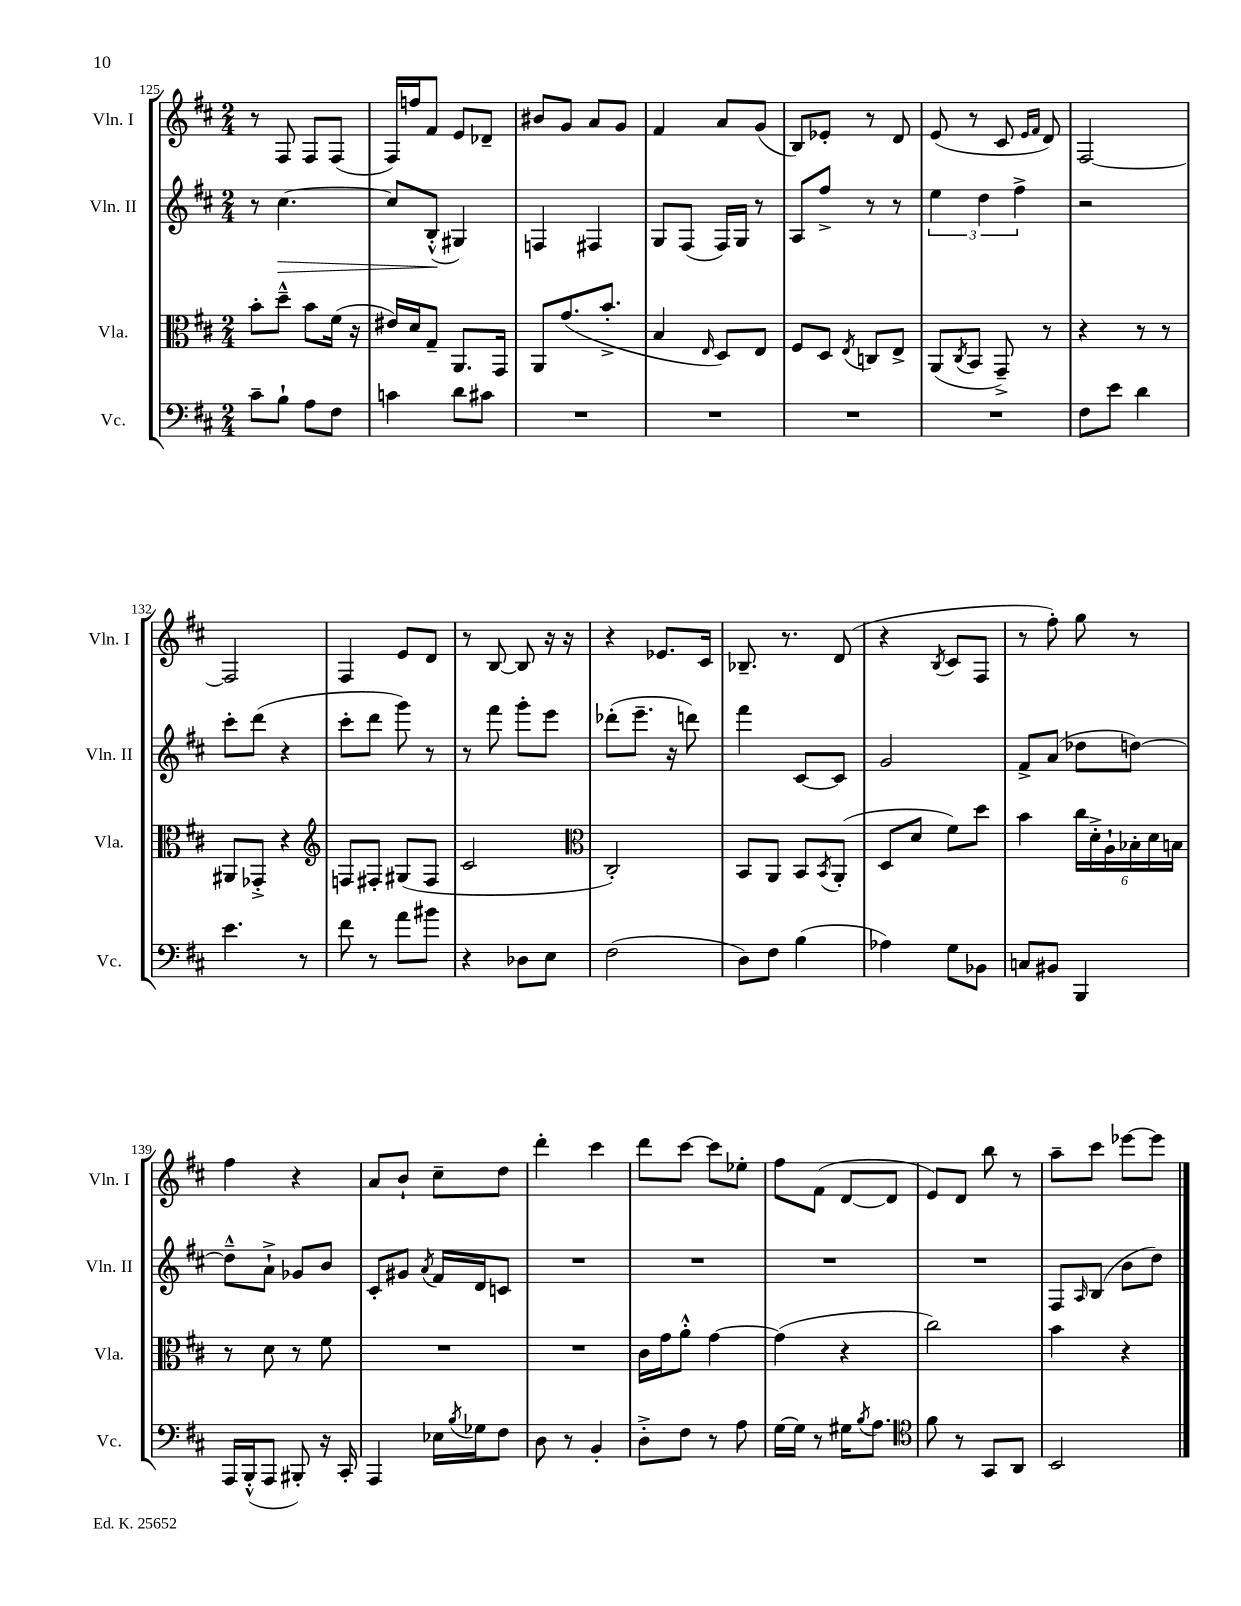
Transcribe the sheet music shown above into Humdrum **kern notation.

**kern	**kern	**kern	**kern
*staff4	*staff3	*staff2	*staff1
*clefF4	*clefC3	*clefG2	*clefG2
*k[f#c#]	*k[f#c#]	*k[f#c#]	*k[f#c#]
*M2/4	*M2/4	*M2/4	*M2/4
8c#~\L	8b'\L	8r	8r
8B`\J	8dd~^^\J	[4.cc#\	8F#/
8A\L	8b\L	.	8F#/L
8F#\J	(16f#\Jk	.	(8F#/J
.	16r	.	.
=	=	=	=
4c\	16e#/LL)	8cc#/]L	16F#/LL)
.	16d/J	.	16ff/J
.	8G~/J	(8B'^^/J	8f#/J
8d\L	8.AA/L	4G#/)	8e/L
8c#\J	.	.	8d-~/J
.	16GG/Jk	.	.
=	=	=	=
2r	8AA/L	4F/	8b#/L
.	(8.g/	.	8g/J
.	.	4F#/	8a/L
.	8.b'^/J	.	.
.	.	.	8g/J
=	=	=	=
2r	4B/	8G/L	4f#/
.	.	(8F#/J	.
.	16qqE/	.	.
.	8D/L)	16F#/LL)	8a/L
.	.	16G/JJ	.
.	8E/J	8r	(8g/J
=	=	=	=
2r	8F#/L	8A/L	8B/L)
.	8D/J	8ff#^/J	8e-'/J
.	8qE/	.	.
.	8C/L	8r	8r
.	8E^/J	8r	8d/
=	=	=	=
2r	(8AA/L	6ee\	(8e/
.	8qC#/	.	.
.	8BB/J	.	8r
.	.	6dd\	.
.	8GG~^/)	.	8c#/
.	.	6ff#^\	.
.	.	.	16qqe/LL
.	.	.	16qqf#/JJ
.	8r	.	8d/)
=	=	=	=
8F#\L	4r	2r	[2F#/
8e\J	.	.	.
4d\	8r	.	.
.	8r	.	.
=	=	=	=
4.e\	8AA#/L	8ccc#'\L	2F#/]
.	8GG-'^/J	(8ddd\J	.
.	4r	4r	.
8r	.	.	.
=	=	=	=
*	*clefG2	*	*
8f#\	8F/L	8ccc#'\L	4F#/
8r	8F#'/J	8ddd\J	.
8a\L	(8G#/L	8ggg\)	8e/L
8b#\J	8F#/J	8r	8d/J
=	=	=	=
4r	2c#/	8r	8r
.	.	8fff#\	[8B/
8D-\L	.	8ggg'\L	8B/]
8E\J	.	8eee\J	16r
.	.	.	16r
=	=	=	=
*	*clefC3	*	*
(2F#\	2C#'/)	(8ddd-'\L	4r
.	.	8.eee~\J	.
.	.	.	8.e-/L
.	.	16r	.
.	.	8ddd\)	.
.	.	.	16c#/Jk
=	=	=	=
8D\L)	8BB/L	4fff#\	8.B-~/
8F#\J	8AA/J	.	.
.	.	.	8.r
(4B\	8BB/L	[8c#/L	.
.	8qBB/	.	.
.	(8AA'/J	8c#/]J	(8d/
=	=	=	=
4A-\)	8D/L	2g/	4r
.	8d/J	.	.
.	.	.	8qB/
8G\L	8f#\L)	.	8c#/L
8BB-\J	8dd\J	.	8F#/J
=	=	=	=
8C/L	4b\	8f#^/L	8r
8BB#/J	.	(8a/J	8ff#'\)
4BBB/	24cc#\LL	8dd-\L	8gg\
.	24d'^\	.	.
.	24A`\	.	.
.	24B-'\	[8dd\J)	8r
.	24d\	.	.
.	24B\JJ	.	.
=	=	=	=
16AAA/LL	8r	8dd~^^\]L	4ff#\
(16BBB'^^/J	.	.	.
8AAA/J	8d\	8a`^\J	.
8BBB#'/)	8r	8g-/L	4r
16r	8f#\	8b/J	.
16CC#'/	.	.	.
=	=	=	=
4AAA/	2r	8c#'/L	8a/L
.	.	8g#/J	8b`/J
.	.	8qa/	.
16E-\LL	.	16f#/LL	8cc#~\L
8qB/	.	.	.
16G-\J	.	16d/J	.
8F#\J	.	8c/J	8dd\J
=	=	=	=
8D\	2r	2r	4ddd'\
8r	.	.	.
4BB'/	.	.	4ccc#\
=	=	=	=
8D'^\L	16c#\LL	2r	8ddd\L
.	16g\J	.	.
8F#\J	8a'^^\J	.	[8ccc#\J
8r	[4g\	.	8ccc#\]L
8A\	.	.	8ee-'\J
=	=	=	=
[16G\LL	(4g\]	2r	8ff#\L
16G\]JJ	.	.	.
8r	.	.	(8f#\J
16G#\LK	4r	.	[8d/L
8qB/	.	.	.
8.A\J	.	.	.
.	.	.	8d/]J
=	=	=	=
*clefC4	*	*	*
8f#\	2cc#\)	2r	8e/L)
8r	.	.	8d/J
8GG/L	.	.	8bb\
8AA/J	.	.	8r
=	=	=	=
2BB/	4b\	8F#/L	8aa~\L
.	.	16qqA/	.
.	.	(8B/J	8ccc#\J
.	4r	8b\L	[8eee-\L
.	.	8dd\J)	8eee-\]J
==	==	==	==
*-	*-	*-	*-
